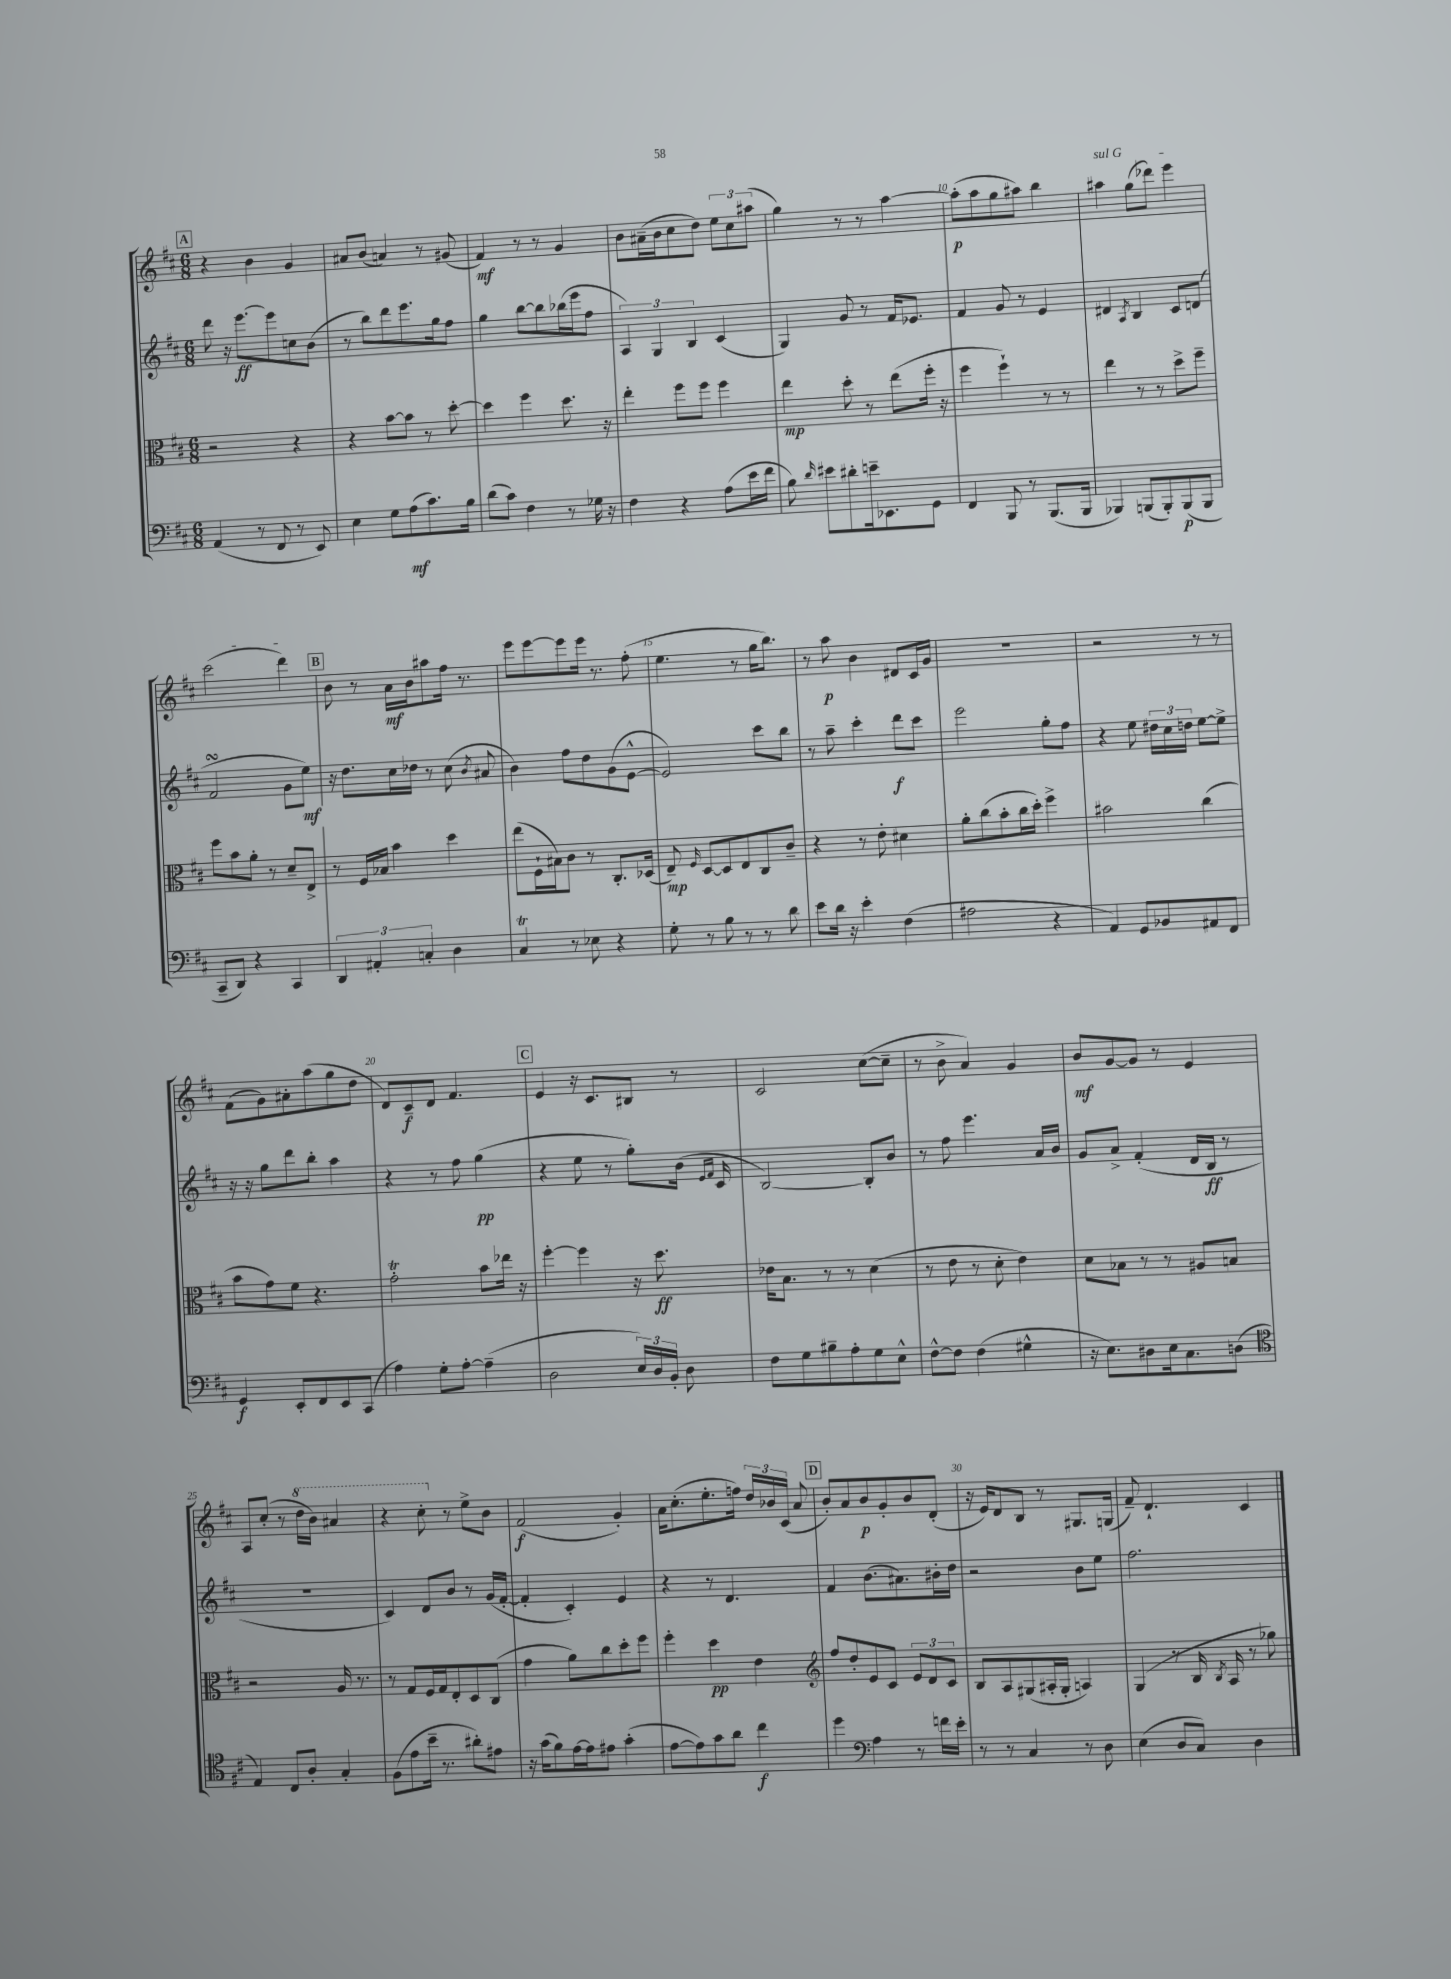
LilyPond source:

<<
\new StaffGroup <<
\new Staff = "s0" {
    \clef treble \key d \major \numericTimeSignature \time 6/8
    \autoBeamOff \mark \markup { \box "A" } r4 b'4 g'4 |
    ais'8[ b'8]( a'4) r8 gis'8( |
    fis'4\mf) r8 r8 g'4 |
    b'8[ ais'16--( b'16 cis''8 d''8]) \tuplet 3/2 { e''8[ cis''8 ais''8]( } |
    g''4) r8 r8 a''4~ |
    a''8[-.\p( a''8 g''8 ais''8]) b''4 |
    \once \override TextSpanner.bound-details.left.text = \markup { \italic "sul G" } ais''4\startTextSpan g''8[( des'''8]) e'''4 |
    cis'''2( d'''4\stopTextSpan) |
    \mark \markup { \box "B" } b'8 r8 a'16[\mf b'16 ais''8 fis''16] r8. |
    e'''8[ e'''8~ e'''8 e'''16] r8. fis''8-.( |
    e''4. r8 g''16[ b''8.]) |
    r8 a''8\p b'4 dis'8[ cis'16 g'16] |
    R2. |
    r2 r8 r8 |
    fis'8[( g'8) ais'8-. a''8( g''8 d''8] |
    d'8[) cis'8--\f d'8] fis'4. |
    \mark \markup { \box "C" } e'4 r16 cis'8.[ bis8] r8 |
    cis'2 cis''8[~( cis''8]-- |
    r8 b'8-> a'4) g'4 |
    b'8[\mf g'8~ g'8] r8 e'4 |
    a8[ cis''8]-.( r8 \ottava #1 d'''16[ b''16]) ais''4 |
    r4 cis'''8-. \ottava #0 r8 e''8[-> b'8] |
    fis'2\f( g'4-.) |
    a'16[ cis''8.-.( e''8.-. f''16]) \tuplet 3/2 { d''16[ bes'16 cis'16]( } a'8 |
    \mark \markup { \box "D" } b'8[-.) a'8 b'8\p g'8-. b'8 d'8]-.( |
    r16 e'16[) d'8 b8] r8 gis8.[ g16]( |
    fis'8--) d'4.-! cis'4 \bar "|." |
}
\new Staff = "s1" {
    \clef treble \key d \major \numericTimeSignature \time 6/8
    \autoBeamOff \mark \markup { \box "A" } d'''8 r16 e'''8.[~\ff e'''8 c''8 b'8]( |
    r8 b''8[) d'''8 e'''8. g''16 fis''8] |
    g''4 b''8[~ b''8 bes''16( e'''16 fis''8] |
    \tuplet 3/2 { a4) g4 b4 } cis'4( |
    g4) g'8 r8 fis'16[ ees'8.] |
    fis'4 g'8 r8 e'4 |
    dis'4 \acciaccatura { a8 } b4 cis'8[ d'8]( |
    fis'2\turn g'8[ e''8]\mf) |
    \mark \markup { \box "B" } r16 d''8.[ cis''16 des''16] r8 cis''8( \acciaccatura { b'8 } ais'8 |
    b'4) fis''8[ d''8 g'8( e'8]~-^ |
    e'2) cis'''8[ b''8] |
    r8 a''8-- cis'''4-. d'''8[\f cis'''8] |
    e'''2 g''8[-. fis''8] |
    r4 e''8 \tuplet 3/2 { dis''16[ cis''16 d''16] } e''8[~ e''8]-> |
    r16 r16 g''8[ d'''8 b''8]-. a''4 |
    r4 r8 fis''8 g''4\pp( |
    \mark \markup { \box "C" } r4 e''8 r8 g''8[-.) b'16]( \grace { e'16[ fis'16] } cis'16 |
    b2~) b8[-. b'8] |
    r8 fis''8 e'''4. a'16[ b'16] |
    g'8[ a'8]-> fis'4-.( d'16[ b16]\ff r8 |
    R2. |
    cis'4) d'8[ b'8] r8 g'16[( fis'16]~-. |
    fis'4-. cis'4-.) e'4 |
    r4 r8 d'4. |
    \mark \markup { \box "D" } fis'4 b'8.[( ais'8.) bis'16-. d''16] |
    r2 b'8[ e''8] |
    fis''2. \bar "|." |
}
\new Staff = "s2" {
    \clef alto \key d \major \numericTimeSignature \time 6/8
    \autoBeamOff \mark \markup { \box "A" } r2 r4 |
    r4 b'8[~ b'8] r8 d''8~-. |
    d''4 fis''4 d''8. r16 |
    e''4-. fis''8[ fis''8] fis''4 |
    e''4\mp d''8-. r8 e''8[( fis''16]-. r16 |
    fis''4 fis''4-!) r8 r8 |
    e''4 r8 r8 d''8[-> fis''8]-- |
    fis''8[ b'8 a'8]-. r8 d'8[-- e8]-> |
    \mark \markup { \box "B" } r8 fis16[ bes16] b'4 d''4 |
    e''8[( fis16-! bis16) cis'8] r8 cis8.[-. des16]( |
    e8--\mp) \grace { fis16 } d8[~ d8 e8 cis8 cis'8]-- |
    r4 r8 e'8-. dis'4 |
    a'8[-. cis''8( b'8-. cis''16 d''16]-.) fis''4-> |
    bis'2 cis''4( |
    b'8[ g'8) fis'8] r4. |
    g'2-.\trill b'8[ ees''16] r16 |
    \mark \markup { \box "C" } fis''4~-. fis''4 r16 d''8.\ff |
    ees'16[ b8.] r8 r8 d'4( |
    r8 e'8 r8 d'8-. e'4) |
    d'8[ bes8] r8 r8 ais8[ b8] |
    r2 a16 r8. |
    r8 g8[ fis16 g16 e8-. d8 cis8]( |
    g'4 a'8[) cis''8 d''8-. fis''8] |
    fis''4-. d''4\pp e'4 |
    \mark \markup { \box "D" } \clef treble fis''8[ d''8-. e'8 cis'8] \tuplet 3/2 { e'8[ d'8 cis'8] } |
    b8[ a8 gis8( ais16-. gis16]-. a4) |
    g4( r8 b16 \acciaccatura { b8 } a16 r8 ges''8) \bar "|." |
}
\new Staff = "s3" {
    \clef bass \key d \major \numericTimeSignature \time 6/8
    \autoBeamOff \mark \markup { \box "A" } a,4( r8 fis,8 r8 e,8) |
    e4 g8[ a8\mf( cis'8.) b16] |
    d'8[( cis'8]) fis4 r8 ges16 r16 |
    fis4 r4 a8[( e'16 fis'16] |
    b8) \grace { d'16 } eis'8[ dis'8-. e'16-- ees,8. g,8] |
    fis,4 b,,8 r8 b,,8.[( b,,16] |
    bes,,4) b,,8[( b,,8-.) b,,8\p( b,,8] |
    cis,8[-- d,8]) r4 cis,4 |
    \mark \markup { \box "B" } \tuplet 3/2 { d,4 ais,4-. c4-. } d4 |
    cis4\trill r8 ees8 r4 |
    g8-. r8 b8 r8 r8 d'8 |
    e'8[ d'16] r16 e'4-. fis4( |
    ais2 r4 |
    a,4) g,8[ bes,8 ais,8 fis,8] |
    g,4\f e,8[-. fis,8 e,8 cis,8]( |
    a4) g8[-. a8]~-. a4--( |
    \mark \markup { \box "C" } d2 \tuplet 3/2 { e16[) d16 b,16]-. } d8 |
    fis8[ g8 bis8-- a8-. g8 e8]-^ |
    fis8[~-^ fis8] fis4( gis4-^ |
    r16 e8.[) dis8 e16 cis8. d8]( |
    \clef tenor e4) cis8[ a8]-. g4-. |
    fis8[( e'8 b'16]-- r8. ais'8[-.) eis'8] |
    r16 g'16[( fis'8) e'16~ e'16 eis'8] g'4-.( |
    e'8[~ e'8) g'8 a'8] cis''4\f |
    \mark \markup { \box "D" } d''4 \clef bass a4 r8 f'16[ e'16]-. |
    r8 r8 cis4 r8 d8 |
    e4( d8[ cis8]) d4 \bar "|." |
}
>>
>>
\layout { \context { \Score currentBarNumber = #5 \override BarNumber.break-visibility = ##(#f #t #t) barNumberVisibility = #(every-nth-bar-number-visible 5) } }
